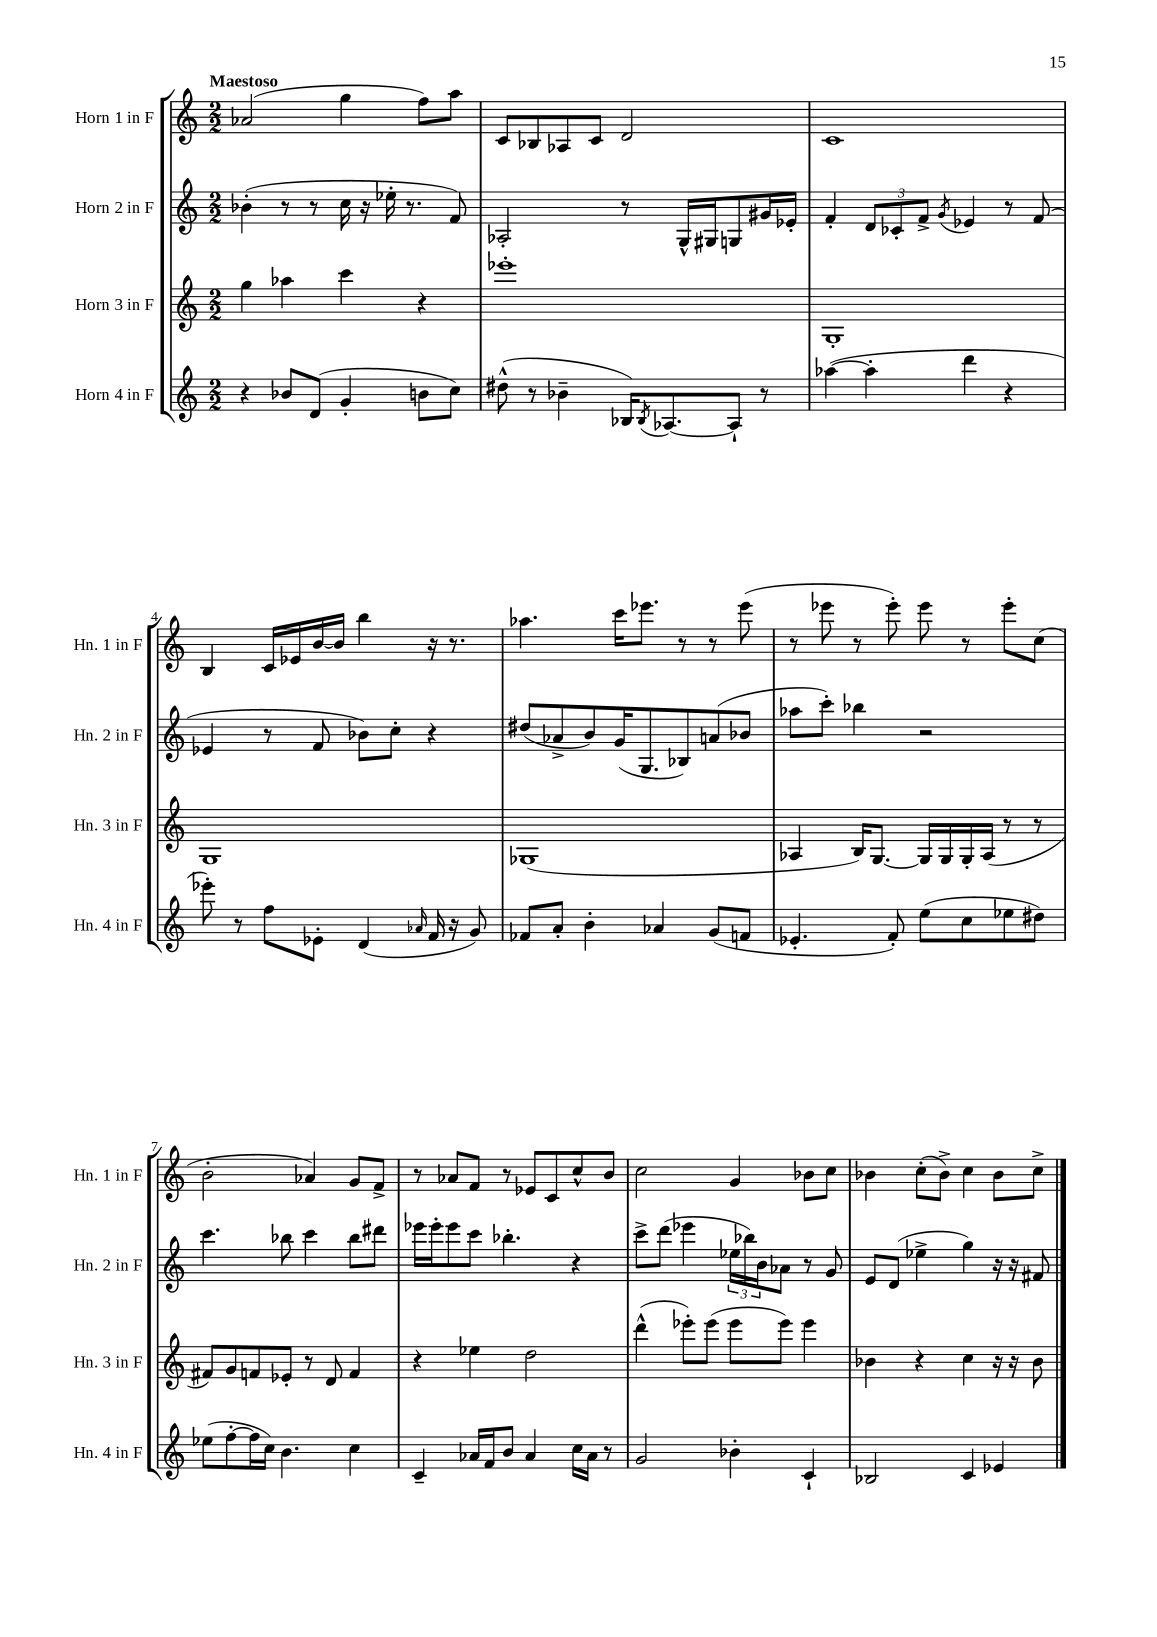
<<
\new StaffGroup <<
\new Staff = "s0" \with { instrumentName = "Horn 1 in F" shortInstrumentName = "Hn. 1 in F" } {
    \clef treble \key c \major \numericTimeSignature \time 2/2 \tempo "Maestoso"
    aes'2( g''4 f''8) a''8 |
    c'8 bes8 aes8 c'8 d'2 |
    c'1 |
    b4 c'16 ees'16 b'16~ b'16 b''4 r16 r8. |
    aes''4. c'''16 ees'''8. r8 r8 ees'''8( |
    r8 ees'''8 r8 ees'''8-.) ees'''8 r8 ees'''8-. c''8( |
    b'2-. aes'4) g'8 f'8-> |
    r8 aes'8 f'8 r8 ees'8 c'8 c''8-^ b'8 |
    c''2 g'4 bes'8 c''8 |
    bes'4 c''8-.( bes'8->) c''4 bes'8 c''8-> \bar "|." |
}
\new Staff = "s1" \with { instrumentName = "Horn 2 in F" shortInstrumentName = "Hn. 2 in F" } {
    \clef treble \key c \major \numericTimeSignature \time 2/2
    bes'4-.( r8 r8 c''16 r16 ees''16-. r8. f'8) |
    aes2-. r8 g16-^ gis16 g8 gis'16 ees'16-. |
    f'4-. \tuplet 3/2 { d'8 ces'8-. f'8-> } \acciaccatura { g'8 } ees'4 r8 f'8( |
    ees'4 r8 f'8 bes'8) c''8-. r4 |
    dis''8( aes'8-> b'8) g'16( g8. bes8) a'8( bes'8 |
    aes''8 c'''8-.) bes''4 r2 |
    c'''4. bes''8 c'''4 bes''8 dis'''8 |
    ees'''16 ees'''16-. ees'''8 c'''8 bes''4.-. r4 |
    c'''8-> d'''8( ees'''4 \tuplet 3/2 { ees''16 bes''16) b'16 } aes'8 r8 g'8 |
    e'8 d'8( ees''4-> g''4) r16 r16 fis'8 \bar "|." |
}
\new Staff = "s2" \with { instrumentName = "Horn 3 in F" shortInstrumentName = "Hn. 3 in F" } {
    \clef treble \key c \major \numericTimeSignature \time 2/2
    g''4 aes''4 c'''4 r4 |
    ees'''1-. |
    g1-. |
    g1 |
    ges1( |
    aes4 b16) g8.~ g16 g16 g16-. aes16( r8 r8 |
    fis'8) g'8 f'8 ees'8-. r8 d'8 f'4 |
    r4 ees''4 d''2 |
    d'''4-^( ees'''8-.) ees'''8( ees'''8 ees'''8) ees'''4 |
    bes'4 r4 c''4 r16 r16 bes'8 \bar "|." |
}
\new Staff = "s3" \with { instrumentName = "Horn 4 in F" shortInstrumentName = "Hn. 4 in F" } {
    \clef treble \key c \major \numericTimeSignature \time 2/2
    r4 bes'8 d'8( g'4-. b'8 c''8) |
    dis''8-^( r8 bes'4-- bes16) \acciaccatura { bes8 } aes8.~ aes8-! r8 |
    aes''4~( aes''4-. d'''4 r4 |
    ees'''8-.) r8 f''8 ees'8-. d'4( \grace { aes'16 } f'16 r16 g'8) |
    fes'8 a'8-. b'4-. aes'4 g'8( f'8 |
    ees'4.-. f'8-.) e''8( c''8 ees''8 dis''8) |
    ees''8( f''8~-. f''16 c''16) b'4. c''4 |
    c'4-- aes'16 f'16 b'8 aes'4 c''16 aes'16 r8 |
    g'2 bes'4-. c'4-! |
    bes2 c'4 ees'4 \bar "|." |
}
>>
>>
